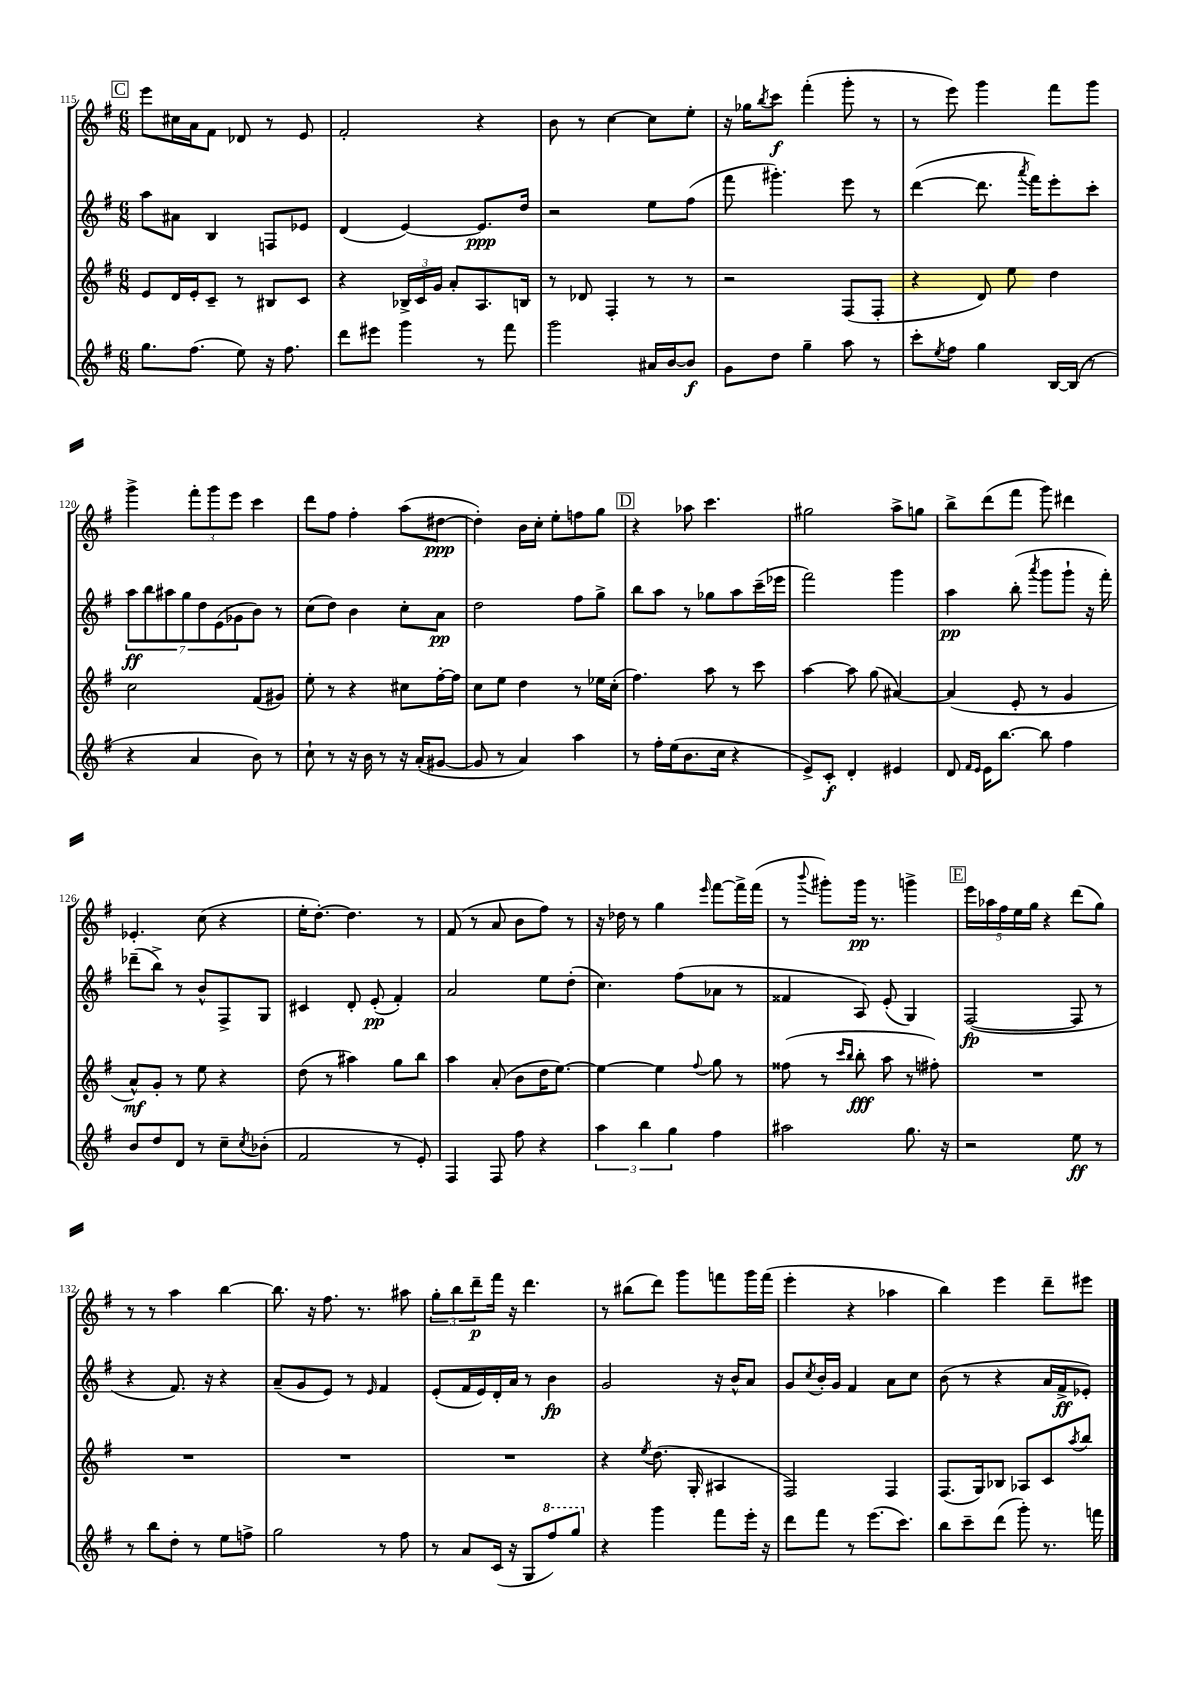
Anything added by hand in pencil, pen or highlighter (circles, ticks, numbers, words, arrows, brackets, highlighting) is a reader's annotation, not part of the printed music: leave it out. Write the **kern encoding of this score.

**kern	**kern	**kern	**kern
*staff4	*staff3	*staff2	*staff1
*clefG2	*clefG2	*clefG2	*clefG2
*k[f#]	*k[f#]	*k[f#]	*k[f#]
*M6/8	*M6/8	*M6/8	*M6/8
8.gg\L	8e/L	8aa\L	8eee\L
.	16d/L	8a#\J	16cc#\L
(8.ff#\J	16e'/J	.	16a\J
.	8c~/J	4B/	8f#\J
8ee\)	8r	.	8d-/
16r	8B#/L	8F/L	8r
8.ff#\	.	.	.
.	8c/J	8e-/J	8e/
=	=	=	=
8ddd\L	4r	(4d/	2f#'/
8eee#\J	.	.	.
4ggg\	24B-^/LL	[4e/)	.
.	24c/	.	.
.	24g/JJ	.	.
.	8a'/L	.	.
8r	8.A/	8.e/]L	4r
8fff#\	.	.	.
.	16B/Jk	16dd/Jk	.
=	=	=	=
2ggg\	8r	2r	8b\
.	8d-/	.	8r
.	4F#'/	.	[4cc\
16a#/LL	8r	8ee\L	8cc\]L
[16b/J	.	.	.
8b/]J	8r	(8ff#\J	8ee'\J
=	=	=	=
8g\L	2r	8fff#\	16r
.	.	.	16gg-\LK
.	.	.	8qbb/
8dd\J	.	4.ggg#'\)	8ccc\J
4gg~\	.	.	(4fff#'\
8aa\	(8F#/L	8eee\	8ggg'\
8r	8F#'/J	8r	8r
=	=	=	=
8ccc'\L	4r	([4ddd\	8r
8qee/	.	.	.
8ff#\J	.	.	8eee\)
4gg\	8d/)	8.ddd\]	4ggg\
.	8ee\	.	.
.	.	8qaaa/	.
.	.	16fff#\LK)	.
[16B/LL	4dd\	8eee'\	8fff#\L
(16B/]JJ	.	.	.
8r	.	8ccc'\J	8ggg\J
=	=	=	=
4r	2cc\	14aa\L	4ggg^\
.	.	14bb\	.
.	.	14aa#\	.
.	.	14gg\	.
4a/	.	.	12fff#'\L
.	.	14dd\	.
.	.	.	12ggg\
.	.	(14e\	.
.	.	.	12eee\J
.	.	14g-\	.
8b\)	(8f#/L	8b\J)	4ccc\
8r	8g#/J)	8r	.
=	=	=	=
8cc`\	8ee'\	(8cc\L	8ddd\L
8r	8r	8dd\J)	8ff#\J
16r	4r	4b\	4ff#'\
16b\	.	.	.
8r	.	.	.
16r	8cc#\L	8cc'\L	(8aa\L
(16a'/LK	.	.	.
[8g#/J	[16ff#'\L	8a\J	[8dd#\J
.	16ff#\]JJ	.	.
=	=	=	=
8g#/]	8cc\L	2dd\	4dd#'\])
8r	8ee\J	.	.
4a/)	4dd\	.	16b\LL
.	.	.	16cc'\JJ
.	.	.	8ee'\L
4aa\	8r	8ff#\L	8ff\
.	16ee-\LL	8gg^\J	8gg\J
.	(16cc'\JJ	.	.
=	=	=	=
8r	4.ff#\)	8bb\L	4r
16ff#'\LL	.	8aa\J	.
(16ee\J	.	.	.
8.b\	.	8r	8aa-\
.	8aa\	8gg-\L	4.ccc\
16cc\Jk	.	.	.
4r	8r	8aa\	.
.	8ccc\	(16ccc~\L	.
.	.	16eee-\JJ	.
=	=	=	=
8e^/L)	[4aa\	2fff#\)	2gg#\
8c'/J	.	.	.
4d'/	8aa\]	.	.
.	(8gg\	.	.
4e#/	[4a#/)	4ggg\	8aa^\L
.	.	.	8gg\J
=	=	=	=
8d/	(4a#/]	4aa\	8bb^\L
16qqf#/LL	.	.	.
16qqe/JJ	.	.	.
16e\LK	.	.	(8ddd\
[8.bb\J	.	.	.
.	8e'/	(8bb'\	8fff#\J
.	.	8qaaa/	.
8bb\]	8r	8ggg\L	8ggg\)
4ff#\	4g/	8ggg`\J	4ddd#\
.	.	16r	.
.	.	16fff#'\)	.
=	=	=	=
8b/L	8a^^/L)	(8ddd-~\L	4.e-'/
8dd/	8g'/J	8bb^\J)	.
8d/J	8r	8r	.
8r	8ee\	8b^^/L	(8cc\
8cc~\L	4r	8F#^/	4r
8qcc/	.	.	.
(8b-'\J	.	8G/J	.
=	=	=	=
2f#/	(8dd\	4c#/	16ee'\LK
.	.	.	[8.dd'\J)
.	8r	.	.
.	4aa#\)	8d'/	4.dd\]
.	.	(8e'/	.
8r	8gg\L	4f#'/)	.
8e'/)	8bb\J	.	8r
=	=	=	=
4F#/	4aa\	2a/	(8f#/
.	.	.	8r
8F#/	(8a'/	.	8a/
8ff#\	8b\L	.	8b\L
4r	16dd\K	8ee\L	8ff#\J)
.	[8.ee\J)	.	.
.	.	(8dd'\J	8r
=	=	=	=
6aa\	4ee\_	4.cc\)	16r
.	.	.	16dd-\
.	.	.	8r
6bb\	.	.	.
.	4ee\]	.	4gg\
6gg\	.	.	.
.	.	(8ff#\L	.
.	8qqff#/	.	16qqeee/
4ff#\	8gg\	8a-\J	[8fff#\L
.	8r	8r	16fff#^\]L
.	.	.	(16fff#\JJ
=	=	=	=
2aa#\	(8ff##\	4f##/	8r
.	.	.	8qqbbb/
.	8r	.	8ggg#'\L)
.	16qqccc/LL	.	.
.	16qqbb/JJ	.	.
.	8bb'\	8A/)	16ggg#\Jk
.	.	.	8.r
.	8aa\	(8e'/	.
8.gg\	8r	4G/)	4ggg^\
.	8ff#'\)	.	.
16r	.	.	.
=	=	=	=
2r	2.r	([2F#/	20eee\LL
.	.	.	20aa-\
.	.	.	20ff#\
.	.	.	20ee\
.	.	.	20gg\JJ
.	.	.	4r
8ee\	.	8F#/]	(8ddd\L
8r	.	8r	8gg\J)
=	=	=	=
8r	2.r	4r	8r
8bb\L	.	.	8r
8dd'\J	.	8.f#/)	4aa\
8r	.	.	.
.	.	16r	.
8ee\L	.	4r	[4bb\
8ff^\J	.	.	.
=	=	=	=
2gg\	2.r	(8a~/L	8.bb\]
.	.	8g/	.
.	.	.	16r
.	.	8e/J)	8.ff#\
.	.	8r	.
.	.	.	8.r
.	.	16qqe/	.
8r	.	4f#/	.
8ff#\	.	.	8aa#\
=	=	=	=
8r	2.r	(8e'/L	12gg'\L
.	.	.	12bb\
8a/L	.	16f#/L	.
.	.	.	12ddd~\
.	.	16e/)	.
(16c/Jk	.	16d'/	16fff#\Jk
16r	.	16a/JJ	16r
8G/L	.	8r	4.ddd\
8fff#/)	.	4b\	.
8ggg/J	.	.	.
=	=	=	=
4r	4r	2g/	8r
.	.	.	(8bb#\L
.	8qee/	.	.
4ggg\	(8.dd\	.	8ddd\J)
.	.	.	8ggg\L
.	16G'/	.	.
8fff#\L	4A#/	16r	8fff\
.	.	16b^^/LK	.
16eee'\Jk	.	8a/J	16ggg\L
16r	.	.	(16fff\JJ
=	=	=	=
8ddd\L	2F#/)	8g/L	4eee'\
.	.	8qcc/	.
8fff#\J	.	16b'/L	.
.	.	16g/JJ	.
8r	.	4f#/	4r
(8.eee\L	.	.	.
.	4F#/	8a\L	4aa-\
8.ccc\J)	.	.	.
.	.	8cc\J	.
=	=	=	=
8bb\L	(8.F#/L	(8b\	4bb\)
8ccc~\	.	8r	.
.	16G/k)	.	.
(8ddd\J	8B-/J	4r	4eee\
8ggg'\)	8A-/L	.	.
8.r	8c/	16a/LL	8ddd~\L
.	.	16f#^/J	.
.	8qaa/	.	.
.	8bb/J	8e-'/J)	8eee#\J
16fff\	.	.	.
==	==	==	==
*-	*-	*-	*-
